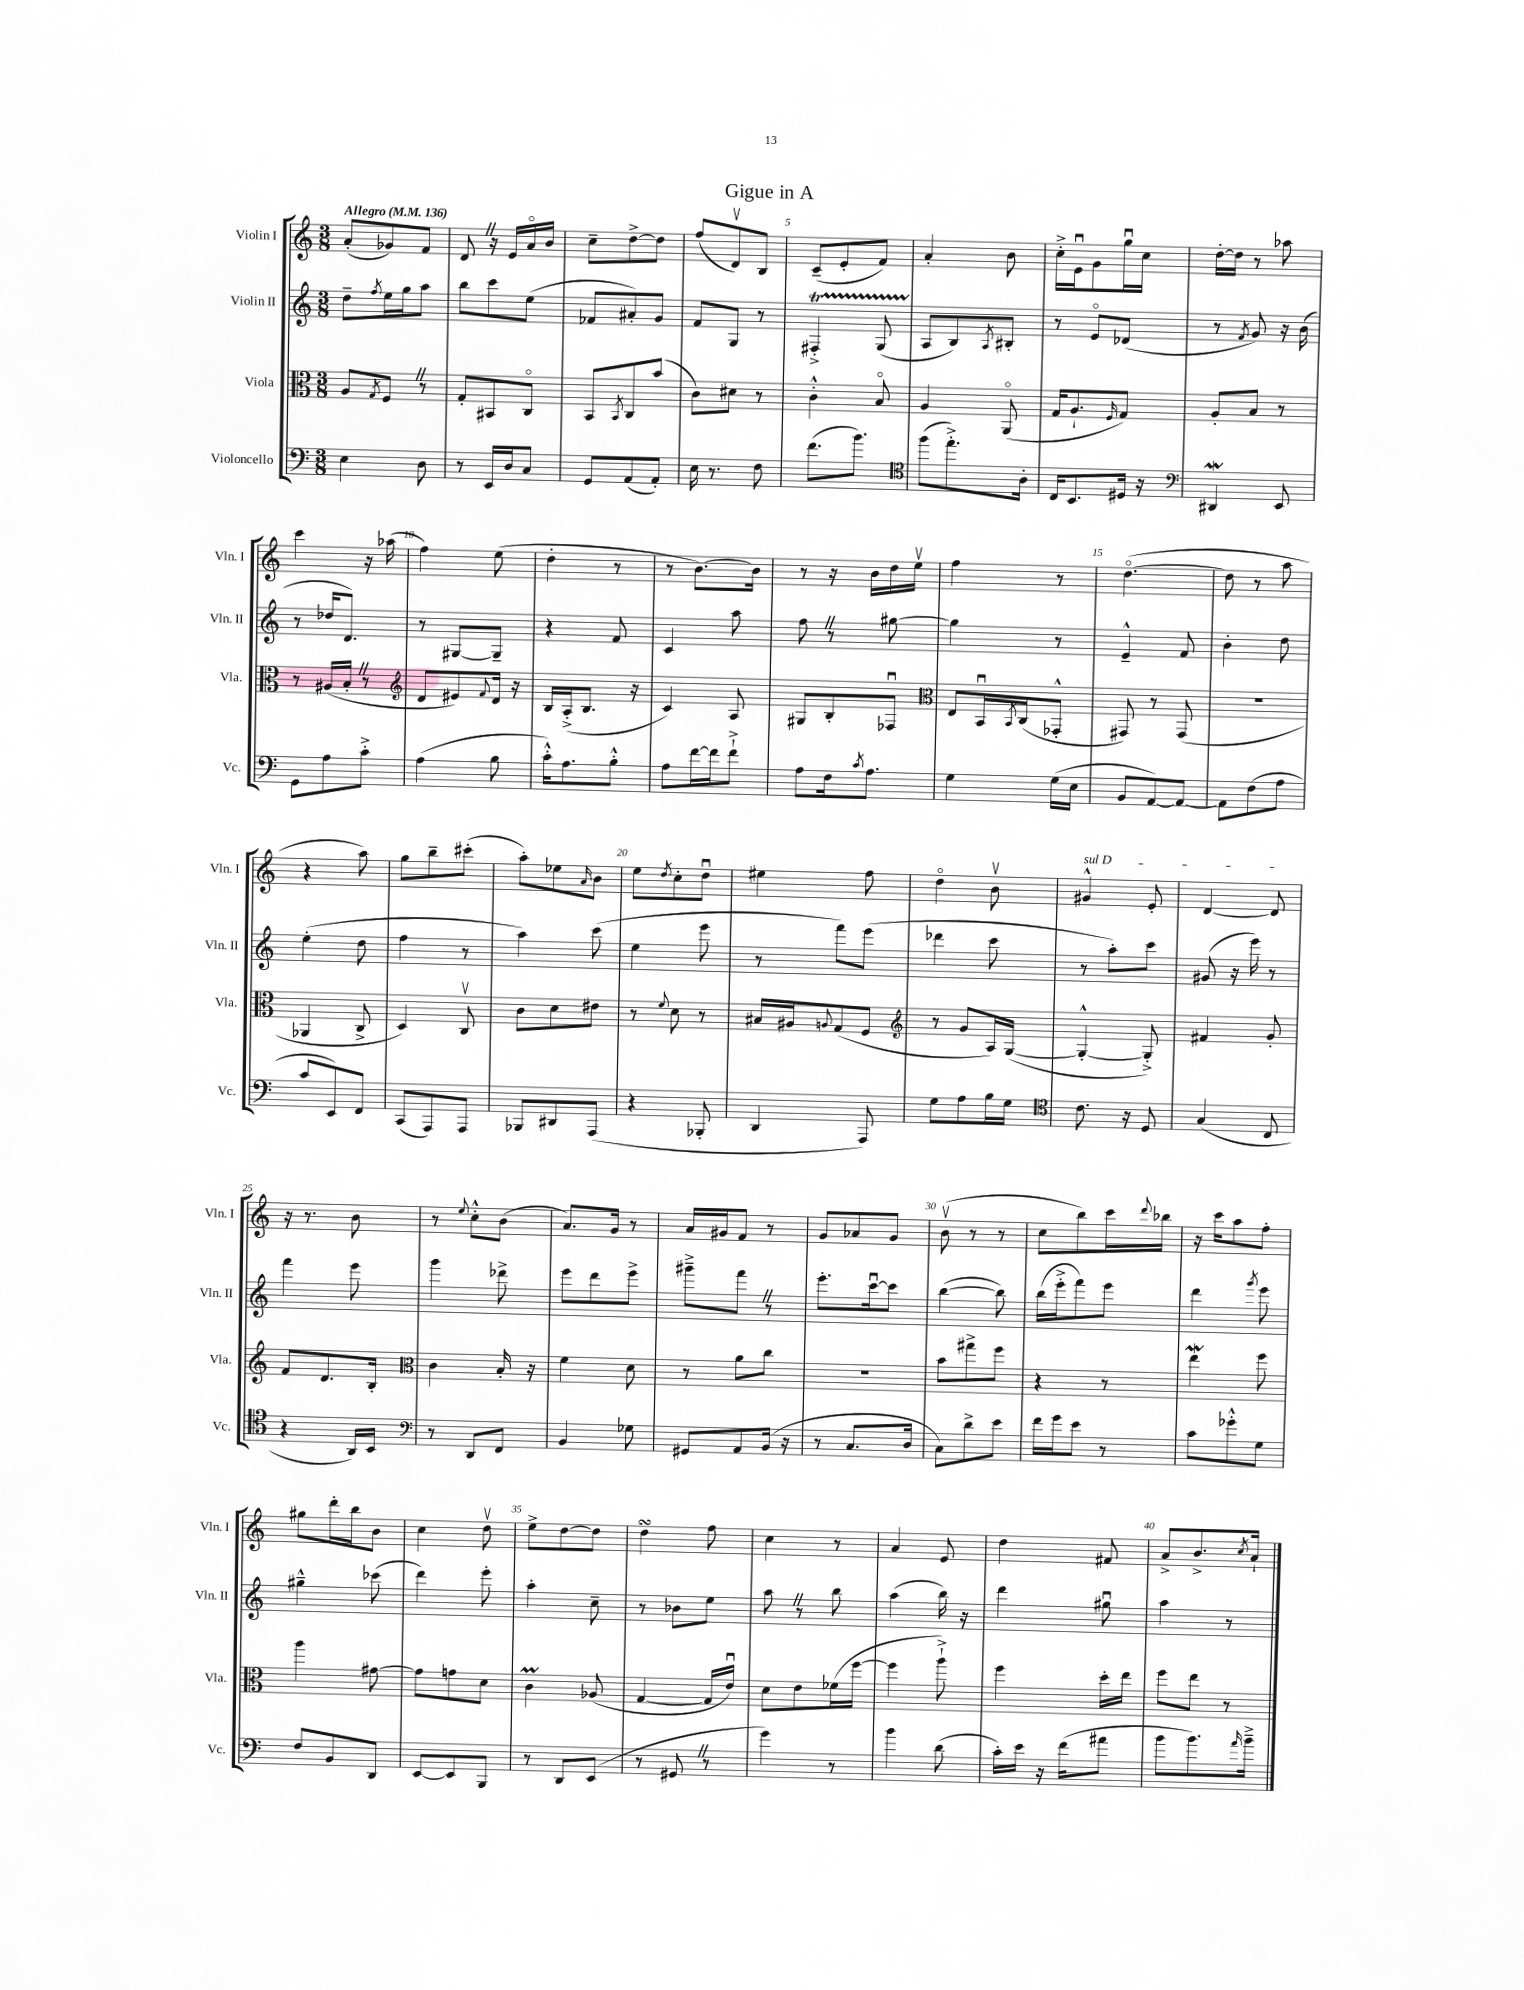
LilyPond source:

\header { title = "Gigue in A" }
<<
\new StaffGroup <<
\new Staff = "s0" \with { instrumentName = "Violin I" shortInstrumentName = "Vln. I" } {
    \clef treble \key c \major \numericTimeSignature \time 3/8 \tempo "Allegro" 4 = 136
    a'8-.( ges'8) f'8 |
    d'8 \once \override BreathingSign.text = \markup { \musicglyph "scripts.caesura.straight" } \breathe r16 e'16 a'16\flageolet b'16 |
    c''8-- d''8~-> d''8 |
    f''8( d'8\upbow) b8 |
    c'8--( e'8-. f'8) |
    a'4-. b'8 |
    c''16-.-> e'16\downbow g'8 g''16\downbow c''16 |
    d''16~-. d''16 r8 aes''8 |
    c'''4 r16 aes''16( |
    f''4) e''8( |
    d''4-. r8 |
    r8 b'8.~) b'16 |
    r8 r16 b'16 d''16 e''16\upbow |
    f''4 r8 |
    d''4.~\flageolet( |
    d''8 r8 a''8 |
    r4 a''8) |
    g''8 b''8-- cis'''8-.( |
    a''8-.) ees''8 \grace { a'16 } b'8 |
    e''8 \acciaccatura { d''8 } c''8-. d''8\downbow |
    eis''4 f''8 |
    d''4\flageolet b'8\upbow |
    \once \override TextSpanner.bound-details.left.text = \markup { \italic "sul D" } gis'4-^\startTextSpan e'8-. |
    d'4~ d'8\stopTextSpan |
    r16 r8. b'8 |
    r8 \appoggiatura { e''8 } c''8-.-^ b'8( |
    a'8.) g'16 r8 |
    a'16 gis'16 f'8 r8 |
    g'8 aes'8 g'8 |
    b'8\upbow( r8 r8 |
    c''8 b''8) c'''16 \appoggiatura { d'''8 } bes''16 |
    r16 c'''16 a''8 f''8-. |
    gis''8 d'''16-. b''16 b'8 |
    c''4 d''8\upbow |
    e''8-> d''8~ d''8 |
    d''4\turn f''8 |
    c''4 r8 |
    a'4 e'8 |
    d''4 fis'8 |
    a'8-> b'8.-> \acciaccatura { c''8 } a'16-! \bar "|." |
}
\new Staff = "s1" \with { instrumentName = "Violin II" shortInstrumentName = "Vln. II" } {
    \clef treble \key c \major \numericTimeSignature \time 3/8
    d''8-- \acciaccatura { f''8 } e''16 g''16 a''8 |
    b''8 c'''8 e''8( |
    fes'8 ais'8-.) g'8 |
    f'8 g8 r8 |
    fis4-.->\startTrillSpan g8( |
    a8\stopTrillSpan b8) \acciaccatura { a8 } bis8-. |
    r8 e'8\flageolet des'8( |
    r8 \acciaccatura { f'8 } g'8) r16 b'16( |
    r8 des''16 d'8.) |
    r8 gis8~ gis8-- |
    r4 f'8 |
    c'4 a''8 |
    f''8 \once \override BreathingSign.text = \markup { \musicglyph "scripts.caesura.straight" } \breathe r8 gis''8~ |
    gis''4 r8 |
    e'4---^ f'8 |
    b'4-. d''8 |
    e''4-.( d''8 |
    f''4 r8 |
    a''4) c'''8( |
    e''4 e'''8 |
    r8 f'''8) e'''8( |
    des'''4 c'''8 |
    r8 a''8-.) c'''8 |
    gis'8( r16 e'''16) r8 |
    f'''4 e'''8 |
    g'''4 des'''8-> |
    e'''8 d'''8 e'''8-> |
    gis'''8---> f'''8 \once \override BreathingSign.text = \markup { \musicglyph "scripts.caesura.straight" } \breathe r8 |
    e'''8.-. c'''16~\downbow c'''8 |
    b''4~( b''8) |
    b''16( e'''16-.-> f'''8) e'''8 |
    d'''4 \acciaccatura { g'''8 } e'''8 |
    gis''4---^ ces'''8( |
    d'''4) e'''8-. |
    a''4-. c''8-- |
    r8 bes'8 e''8 |
    a''8 \once \override BreathingSign.text = \markup { \musicglyph "scripts.caesura.straight" } \breathe r8 b''8 |
    a''4( b''16) r16 |
    d'''4 gis''8\downbow |
    a''4 r8 \bar "|." |
}
\new Staff = "s2" \with { instrumentName = "Viola" shortInstrumentName = "Vla." } {
    \clef alto \key c \major \numericTimeSignature \time 3/8
    a8 \acciaccatura { g8 } f8 \once \override BreathingSign.text = \markup { \musicglyph "scripts.caesura.straight" } \breathe r8 |
    g8-. bis,8 c8\flageolet |
    b,8 \acciaccatura { b,8 } c8 b'8( |
    c'8) dis'8 r8 |
    c'4-.-^ b8\flageolet |
    a4 a,8\flageolet( |
    g16 a8.-! \grace { f16 } g8) |
    a8-. b8 r8 |
    r8 ais16( b16-. \once \override BreathingSign.text = \markup { \musicglyph "scripts.caesura.straight" } \breathe r8 |
    \clef treble d'8 eis'8) \appoggiatura { f'8 } d'16 r16 |
    b16 a16-.->( b8. r16 |
    c'4) a8 |
    gis8 b8-. fes8\downbow |
    \clef alto e8 b,16\downbow \acciaccatura { b,8 } c16( ges,8-.-^ |
    gis,8) r8 gis,8( |
    R4. |
    aes,4 c8-> |
    d4) c8\upbow |
    c'8 d'8 eis'8 |
    r8 \appoggiatura { f'8 } d'8 r8 |
    bis16 ais16 \appoggiatura { a8 } g8( f8 |
    \clef treble r8 g'8 a16) g16~( |
    g4~-.-^ g8-.->) |
    fis'4 g'8-. |
    f'8 d'8. b16-. |
    \clef alto c'4 b16-. r16 |
    f'4 d'8 |
    r8 a'8 c''8 |
    R4. |
    b'8 gis''8-> f''8 |
    r4 r8 |
    e''4\mordent f''8 |
    a''4 gis'8~ |
    gis'8 g'8 d'8 |
    c'4\prall aes8( |
    g4~ g16 e'16\downbow) |
    d'8 e'8 fes'16( f''16~ |
    f''4 a''8-!->) |
    f''4 d''16-. e''16 |
    f''8 e''8 r8 \bar "|." |
}
\new Staff = "s3" \with { instrumentName = "Violoncello" shortInstrumentName = "Vc." } {
    \clef bass \key c \major \numericTimeSignature \time 3/8
    e4 d8 |
    r8 e,16 d16 c8 |
    g,8 a,8( a,8-.) |
    e16 r8. f8 |
    f'8.( b'8.) |
    \clef tenor f''8( e''8.-.->) a16-. |
    c16 b,8. dis16 r16 |
    \clef bass dis,4\mordent e,8 |
    g,8 a8 c'8-.-> |
    a4( b8 |
    c'16-.-^) a8. b8-.-^ |
    a8 f'16~ f'16 f'8-!-> |
    a8 f16 \acciaccatura { c'8 } a8. |
    g4 g16( e16 |
    b,8 a,8~) a,8~ |
    a,8 f8( a8 |
    c'8 e,8) f,8 |
    c,8( a,,8) a,,8 |
    bes,,8 dis,8 a,,8( |
    r4 bes,,8-. |
    d,4 a,,8) |
    g8 a8 b16 g16 |
    \clef tenor c'8. r16 d8 |
    g4( c8 |
    r4 a,16) b,16 |
    \clef bass r8 d,8 f,8 |
    b,4 ges8 |
    gis,8 a,8 b,16( r16 |
    r8 c8. d16 |
    c8) d'8-> e'8 |
    f'16 g'16 e'8 r8 |
    c'8 ges'8-.-^ g8 |
    f8 b,8 d,8 |
    e,8~ e,8 b,,8 |
    r8 d,8 e,8( |
    r8 gis,8 \once \override BreathingSign.text = \markup { \musicglyph "scripts.caesura.straight" } \breathe r8 |
    g'4) r8 |
    b'4 d'8( |
    c'16-.) e'16 r16 f'16( ais'8 |
    b'8 b'8.) \grace { a'16 } b'16---> \bar "|." |
}
>>
>>
\layout { \context { \Score \override BarNumber.break-visibility = ##(#f #t #t) barNumberVisibility = #(every-nth-bar-number-visible 5) } }
